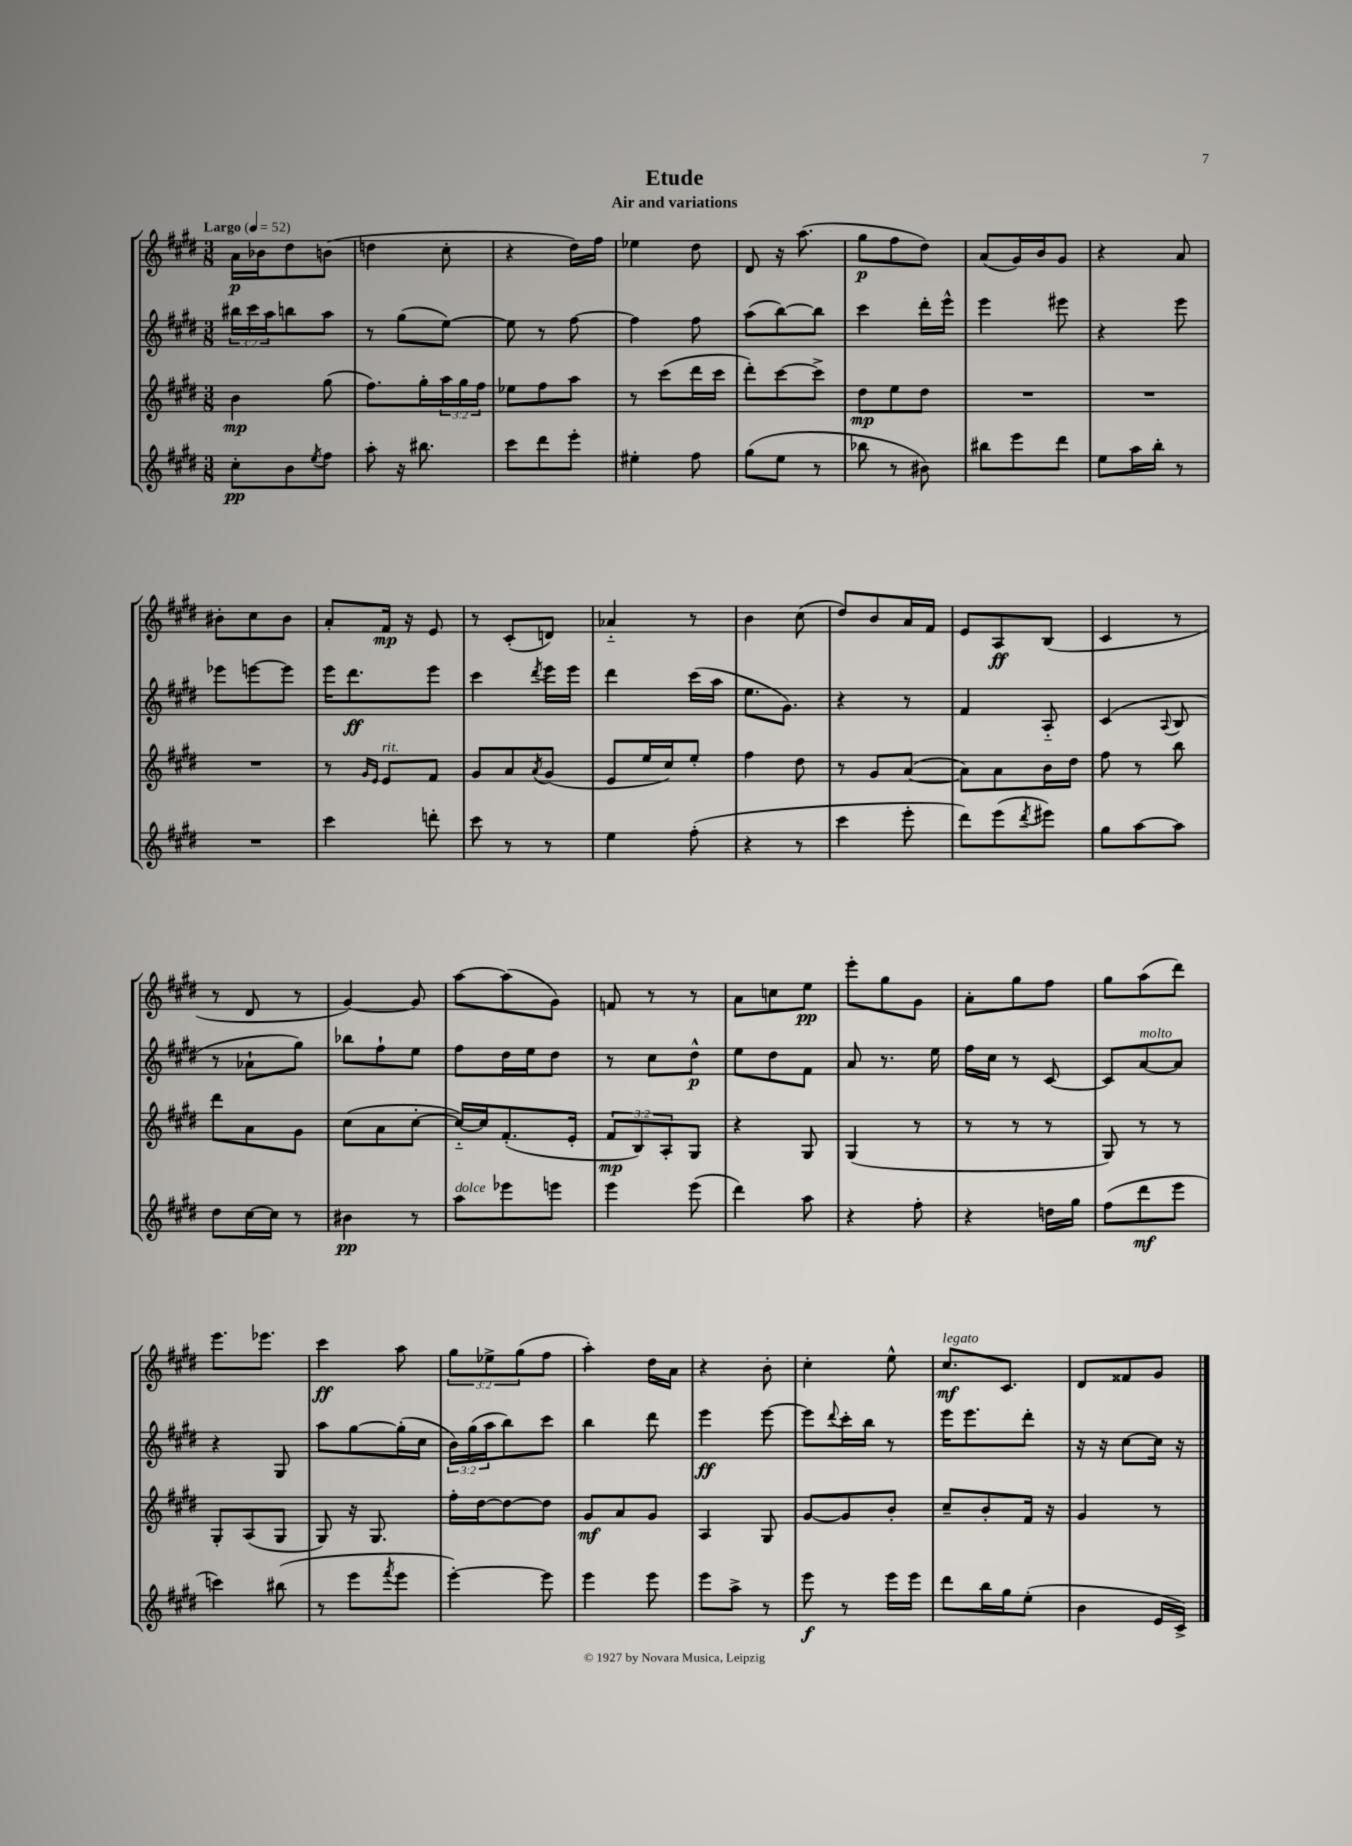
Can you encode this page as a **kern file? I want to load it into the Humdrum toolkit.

**kern	**kern	**kern	**kern
*staff4	*staff3	*staff2	*staff1
*clefG2	*clefG2	*clefG2	*clefG2
*k[f#c#g#d#]	*k[f#c#g#d#]	*k[f#c#g#d#]	*k[f#c#g#d#]
*M3/8	*M3/8	*M3/8	*M3/8
*MM52	*MM52	*MM52	*MM52
8cc#'	4b	24bb#	16a
.	.	24ccc#	.
.	.	.	16b-
.	.	24aa	.
8b	.	8bb	8dd#
8qee	.	.	.
8ff#	(8gg#	8aa	(8b
=	=	=	=
8aa'	8.ff#)	8r	4dd
16r	.	(8gg#	.
8.bb#	16gg#'	.	.
.	24aa	[8ee)	8cc#'
.	24gg#	.	.
.	24ff#	.	.
=	=	=	=
8ccc#	8ee-	8ee]	4r
8ddd#	8ff#	8r	.
8eee'	8aa	[8ff#	16dd#)
.	.	.	16ff#
=	=	=	=
4ee#'	8r	4ff#]	4ee-
.	(8ccc#	.	.
8ff#	16ddd#	8ff#	8dd#
.	16ccc#	.	.
=	=	=	=
(8gg#	8ddd#')	(8aa	8d#
8ee	[8ccc#	[8bb)	16r
.	.	.	(8.aa
8r	8ccc#^]	8bb]	.
=	=	=	=
8bb-	8dd#	4ccc#	8gg#
8r	8ee	.	8ff#
8b#)	8dd#	16ddd#'	8dd#)
.	.	16eee^^	.
=	=	=	=
8bb#	4.r	4eee	(8a
8eee	.	.	16g#)
.	.	.	16b
8ddd#	.	8eee#	8g#
=	=	=	=
8ee	4.r	4r	4r
16aa	.	.	.
16bb'	.	.	.
8r	.	8eee	8a
=	=	=	=
4.r	4.r	8eee-	8b#'
.	.	[8eee	8cc#
.	.	8eee]	8b#
=	=	=	=
4ccc#	8r	16eee	8a'
.	.	8.ddd#	.
.	16qqg#	.	.
.	16qqe	.	.
.	8e	.	16f#
.	.	.	16r
8ddd'	8f#	8eee	8e
=	=	=	=
8ccc#	8g#	4ccc#	8r
8r	8a	.	(8c#'
.	8qa	8qddd#	.
8r	(8g#	16eee	8d)
.	.	16eee	.
=	=	=	=
4ee	8e	4ddd#	4a-'~
.	16ee	.	.
.	16cc#)	.	.
(8ff#'	8ee'	(16ccc#	8r
.	.	16aa	.
=	=	=	=
4r	4ff#	8.ee	4b
.	.	8.g#)	.
8r	8dd#	.	(8cc#
=	=	=	=
4ccc#	8r	4r	8dd#)
.	8g#	.	8b
8eee'	([8a	8r	16a
.	.	.	16f#
=	=	=	=
8ddd#)	8a])	4f#	8e
(8eee	8a	.	8A
8qddd#	.	.	.
8eee#)	16b	8A'~	(8B
.	16dd#	.	.
=	=	=	=
8gg#	8ff#	(4c#	4c#
[8aa	8r	.	.
.	.	8qqA	.
8aa]	8bb	8B	8r
=	=	=	=
8dd#	8ddd#	8r	8r
[16cc#	8a	8a-`	8d#
16cc#]	.	.	.
8r	8g#	8gg#)	8r
=	=	=	=
4b#	(8cc#	8bb-	[4g#)
.	8a	8ff#`	.
8r	[8cc#'	8ee	8g#]
=	=	=	=
8aa	16cc#'~_)	8ff#	[8aa
.	16cc#]	.	.
8eee-	(8.f#'	16dd#	(8aa]
.	.	16ee	.
8eee	.	8dd#	8g#)
.	16e'	.	.
=	=	=	=
4eee	12f#	8r	8f
.	12B)	.	.
.	.	8cc#	8r
.	12A'	.	.
(8eee	8G#	8dd#^^	8r
=	=	=	=
4ddd#)	4r	8ee	8a
.	.	8dd#	8cc
8aa	8G#	8f#	8ee
=	=	=	=
4r	(4G#	8a	8eee'
.	.	8.r	8gg#
8ff#'	8r	.	8g#
.	.	16ee	.
=	=	=	=
4r	8r	16ff#	8a'
.	.	16cc#	.
.	8r	8r	8gg#
16dd	8r	[8c#	8ff#
16gg#	.	.	.
=	=	=	=
(8ff#	8G#)	8c#]	8gg#
8ddd#	8r	[8a	(8aa
8eee	8r	8a]	8ddd#)
=	=	=	=
4ccc)	8G#'	4r	8.eee
.	(8A	.	.
.	.	.	8.eee-
(8bb#	8G#	8G#	.
=	=	=	=
8r	8G#)	8aa	4ccc#
8eee	16r	[8gg#	.
.	8.G#	.	.
8qfff#	.	.	.
8eee	.	(16gg#']	8aa
.	.	16cc#	.
=	=	=	=
[4eee')	16ff#'	24b)	12gg#
.	.	(24gg#	.
.	[16dd#	.	.
.	.	24aa	12ee-^
.	8dd#_	8bb)	.
.	.	.	(12gg#
8eee]	8dd#]	8ccc#	8ff#
=	=	=	=
4eee	8g#	4bb	4aa')
.	8a	.	.
8eee	8g#	8ddd#	16dd#
.	.	.	16a
=	=	=	=
8eee	4A	4eee	4r
8aa^	.	.	.
8r	8G#	[8eee	8b'
=	=	=	=
8eee	[8g#	8eee]	4cc#'
.	.	8qqddd#	.
8r	8g#]	16ccc#'	.
.	.	16bb	.
16eee	8b'	8r	8ee^^
16eee	.	.	.
=	=	=	=
8ddd#	8cc#~	16eee	8.cc#
.	.	8.eee	.
16bb	8b'	.	.
16gg#	.	.	8.c#
(8ee'	16f#	8ddd#'	.
.	16r	.	.
=	=	=	=
4b	4g#	16r	8d#
.	.	16r	.
.	.	[8cc#	8f##
16e	8r	16cc#]	8g#
16c#^)	.	16r	.
==	==	==	==
*-	*-	*-	*-
